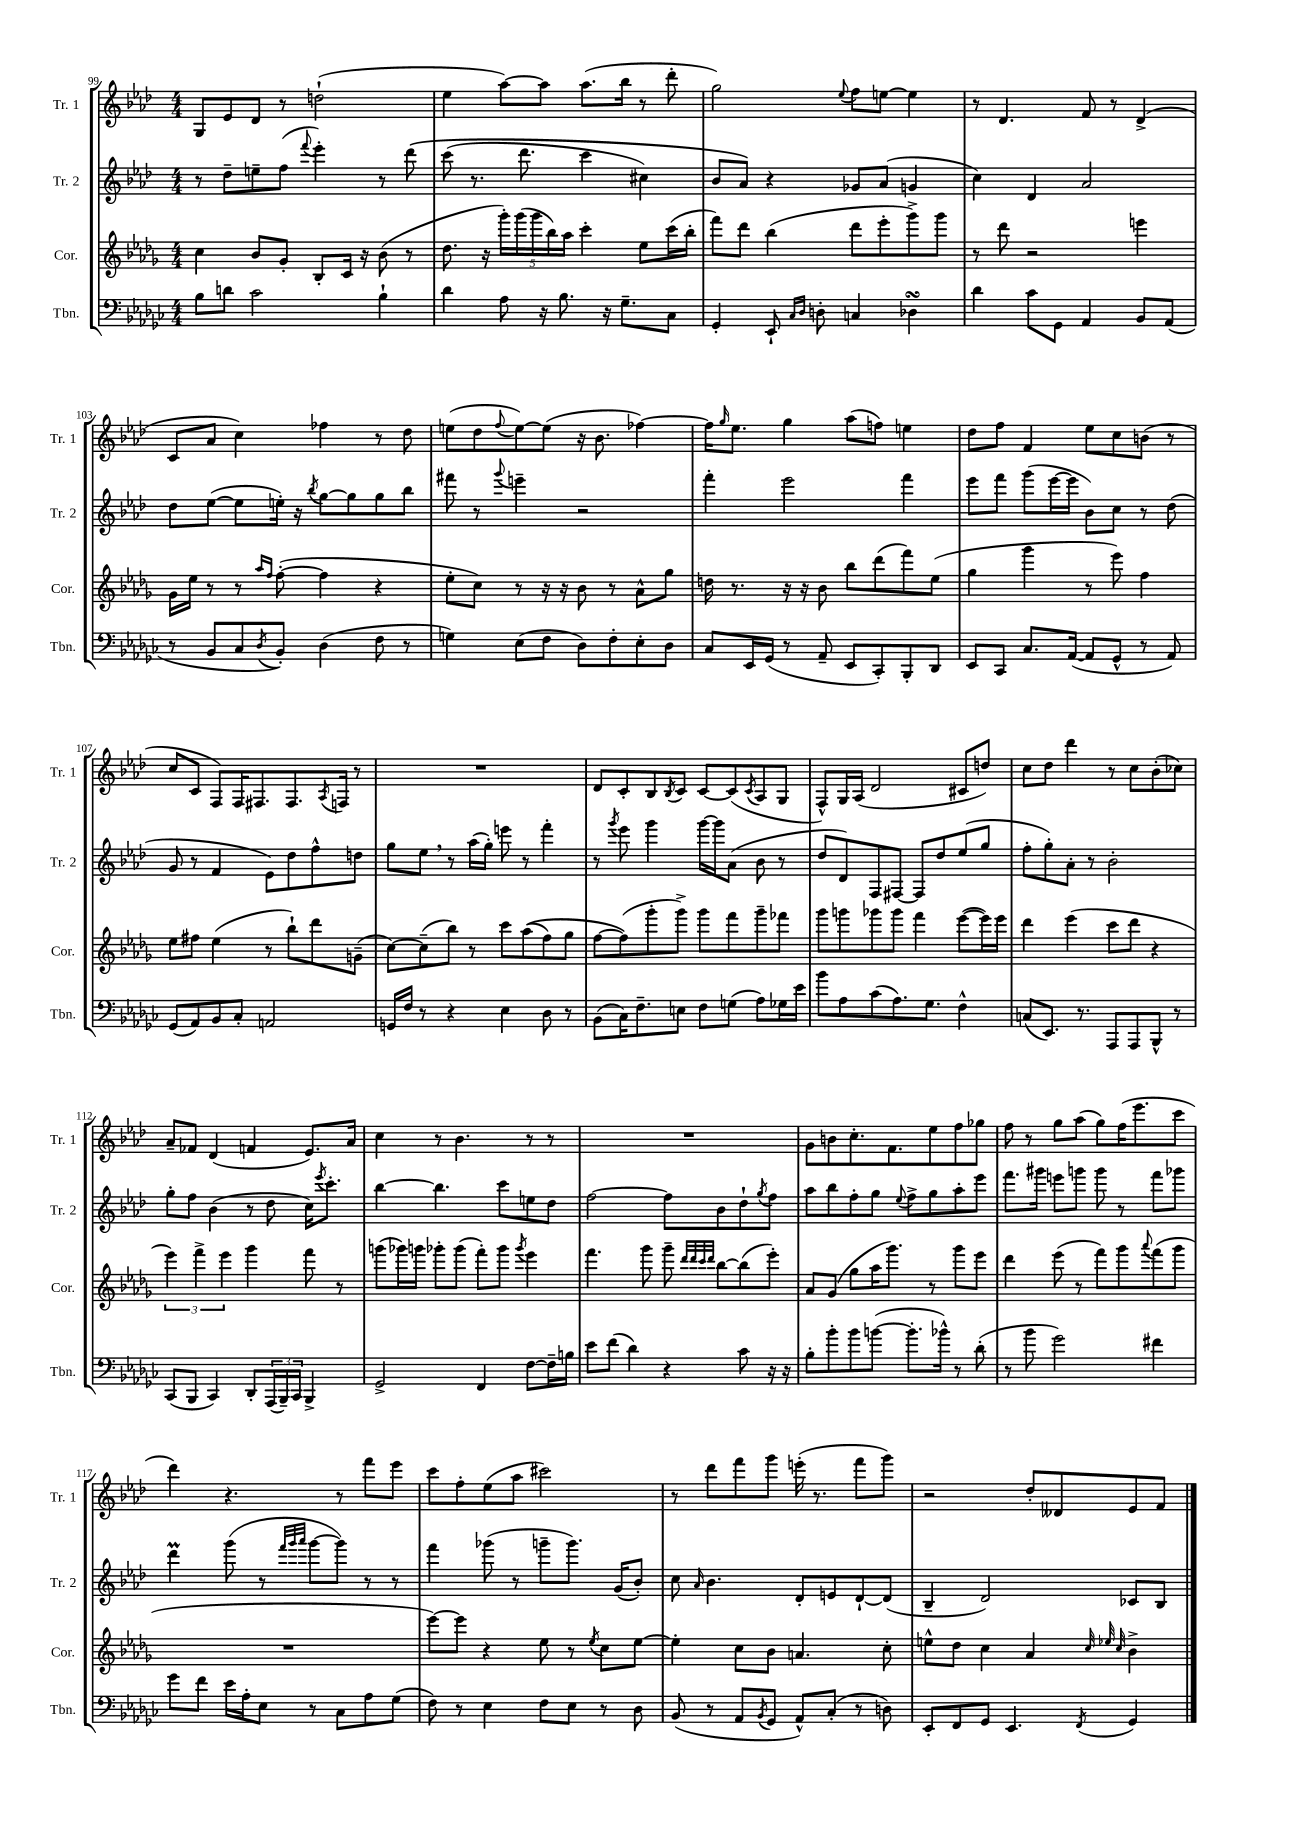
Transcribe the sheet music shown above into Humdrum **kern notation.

**kern	**kern	**kern	**kern
*staff4	*staff3	*staff2	*staff1
*clefF4	*clefG2	*clefG2	*clefG2
*k[b-e-a-d-g-c-]	*k[b-e-a-d-g-]	*k[b-e-a-d-]	*k[b-e-a-d-]
*M4/4	*M4/4	*M4/4	*M4/4
8B-\L	4cc\	8r	8G/L
8d\J	.	8dd-~\L	8e-/
2c-\	8b-/L	8ee~\	8d-/J
.	8g-'/J	(8ff\J	8r
.	.	8qqfff/	.
.	8B-'/L	4eee-'\)	(2dd`\
.	16c/Jk	.	.
.	16r	.	.
4B-`\	(8b-\	8r	.
.	8r	&(8ddd-\	.
=	=	=	=
4d-\	8.dd-\	(8ccc\	4ee-\
.	.	8.r	.
.	16r	.	.
8A-\	20ggg-'\LL)	.	[8aa-\L)
.	(20ggg-\	.	.
.	.	8.ddd-\	.
.	20ggg-\	.	.
16r	.	.	8aa-\]J
.	20bb-\)	.	.
8.B-\	.	.	.
.	20aa-\JJ	.	.
.	4ccc'\	4ccc\	(8.aa-\L
16r	.	.	.
8.G-~\L	.	.	16bb-\Jk
.	8ee-\L	4cc#\)	8r
8C-\J	(16ccc\L	.	8ddd-'\
.	16bb-'\JJ	.	.
=	=	=	=
4GG-'/	8fff\L)	8b-/L	2gg\)
.	8ddd-\J	8a-/J&)	.
8EE-`/	(4bb-\	4r	.
16qqC-/LL	.	.	.
16qqD-/JJ	.	.	.
8D'\	.	.	.
.	.	.	8qqee-/
4C/	8ddd-\L	8g-/L	8ff\L
.	8eee-'\	(8a-/J	[8ee\J
4D-\	8ggg-^\)	4g/	4ee\]
.	8ggg-\J	.	.
=	=	=	=
4d-\	8r	4cc\)	8r
.	8ddd-\	.	4.d-/
8c-\L	2r	4d-/	.
8GG-\J	.	.	.
4AA-/	.	2a-/	8f/
.	.	.	8r
8BB-/L	4eee\	.	(4d-^/
(8AA-/J	.	.	.
=	=	=	=
8r	16g-\LL	8dd-\L	8c/L
.	16ee-\JJ	.	.
8BB-/L	8r	([8ee-\J	8a-/J
8C-/	8r	8ee-\]L	4cc\)
.	16qqaa-/LL	.	.
8qD-/	16qqff/JJ	.	.
8BB-'/J)	([8ff'\	16ee'\Jk)	.
.	.	16r	.
.	.	8qbb-/	.
(4D-\	4ff\]	[8gg\L	4ff-\
.	.	8gg\]	.
8F\	4r	8gg\	8r
8r	.	8bb-\J	8dd-\
=	=	=	=
4G\)	8ee-'\L	8fff#\	(8ee\L
.	8cc\J)	8r	8dd-\
.	.	8qqggg/	8qqff/
(8E-\L	8r	4eee~\	[8ee\)
8F\J	16r	.	(8ee\]J
.	16r	.	.
8D-\L)	8b-\	2r	16r
.	.	.	8.b-\
8F'\	8r	.	.
8E-'\	8a-^^\L	.	[4ff-\)
8D-\J	8gg-\J	.	.
=	=	=	=
8C-/L	16dd\	4fff'\	16ff-\]LK
.	.	.	16qqgg/
.	8.r	.	8.ee-\J
16EE-/L	.	.	.
(16GG-/JJ	.	.	.
8r	16r	2eee-\	4gg\
.	16r	.	.
8AA-~/	8b-\	.	.
8EE-/L	8bb-\L	.	(8aa-\L
8CC-'/)	(8ddd-\	.	8ff\J)
8BBB-'/	8fff\)	4fff\	4ee\
8DD-/J	(8ee-\J	.	.
=	=	=	=
8EE-/L	4gg-\	8eee-\L	8dd-\L
8CC-/J	.	8fff\J	8ff\J
8.C-/L	4ggg-\	(8ggg\L	4f/
.	.	[16eee-\L	.
([16AA-/Jk	.	16eee-\]JJ	.
8AA-/]L	8r	8b-\L)	8ee-\L
8GG-^^/J	8eee-\)	8cc\J	8cc\
8r	4ff\	8r	(8b\J
8AA-/)	.	(8dd-\	8r
=	=	=	=
(8GG-/L	8ee-\L	8g/	8cc/L
8AA-/)	8ff#\J	8r	8c/J
8BB-/	(4ee-\	4f/	8F/L)
8C-'/J	.	.	16F/K
.	.	.	8.F#/
2AA/	8r	8e-\L)	.
.	8bb-`\L)	8dd-\	8.F#/
.	8ddd-\	8ff^^\	.
.	.	.	8qA-/
.	.	.	16F/Jk
.	(8g~\J	8dd\J	8r
=	=	=	=
16GG/LL	[8cc\L)	8gg\L	1r
16F/JJ	.	.	.
8r	(8cc~\]	8ee-\J	.
4r	8bb-\J)	8r	.
.	8r	(16aa-\LL	.
.	.	16gg'\JJ)	.
4E-\	8ccc\L	8eee\	.
.	&((8aa-\	8r	.
8D-\	8ff\)	4fff'\	.
8r	8gg-\J	.	.
=	=	=	=
(8BB-\L	[8ff\L	8r	8d-/L
.	.	8qggg/	.
16C-\K)	(8ff\]&)	8eee-\	8c'/
8.F~\	.	.	.
.	8ggg-'\	4ggg\	8B-/
.	.	.	8qB-/
8E\J	8ggg-^\J)	.	8c/J
8F\L	8ggg-\L	[16ggg\LL	[8c/L
.	.	16ggg\]J	.
(8G\J	8fff\	(8a-\J	(8c/]
.	.	.	8qc/
8A-\L)	8ggg-~\	8b-\	8A-/
16G-\L	8fff-\J	8r	8G/J
16e-\JJ	.	.	.
=	=	=	=
8b-\L	8ggg-\L	8dd-/L	8F^^/L)
8A-\	8ggg\	8d-/)	16G/L
.	.	.	(16A-/JJ
(8c-\	8ggg-\	8F/	2d-/
8.A-\)	8ggg-\J	[8F#/J	.
.	4fff\	8F#/]L	.
8.G-\J	.	.	.
.	.	8dd-/	.
4F^^\	([8eee-\L	(8ee-/	8c#/L
.	16eee-\]L)	8gg/J	8dd/J)
.	16eee-\JJ	.	.
=	=	=	=
(8C/L	4ddd-\	8ff'\L	8cc\L
8.EE-/J)	.	8gg'\)	8dd-\J
.	(4eee-\	8a-'\J	4ddd-\
8.r	.	.	.
.	.	8r	.
8AAA-/L	8ccc\L	2b-'\	8r
8AAA-/	8ddd-\J	.	8cc\L
8BBB-^^/J	4r	.	(8b-'\
8r	.	.	8cc-\J)
=	=	=	=
(8CC-/L	6eee-\)	8gg'\L	8a-~/L
8BBB-/J	.	8ff\J	8f-/J
.	6fff^\	.	.
4CC-/)	.	(4b-\	(4d-/
.	6eee-\	.	.
8DD-'/L	4ggg-\	8r	4f/
(24AAA-/L	.	8dd-\	.
24BBB-~/)	.	.	.
24CC-/JJ	.	.	.
4BBB-^/	8fff\	16cc\LK)	8.e-/L)
.	.	8qeee-/	.
.	.	8.ccc'\J	.
.	8r	.	.
.	.	.	16a-/Jk
=	=	=	=
2GG-^/	(8ggg\L	[4bb-\	4cc\
.	16ggg-\L)	.	.
.	16ggg\JJ	.	.
.	8ggg-'\L	4.bb-\]	8r
.	(8ggg-\J	.	4.b-\
4FF/	8fff'\L)	.	.
.	8ggg-\J	8ccc\L	.
.	8qggg-/	.	.
[8F\L	4eee-\	8ee\	8r
16F~\]L	.	8dd-\J	8r
16B\JJ	.	.	.
=	=	=	=
8e-\L	4.fff\	[2ff\	1r
(8f\J	.	.	.
4d-\)	.	.	.
.	8ggg-\	.	.
4r	8ggg-~\	8ff\]L	.
.	32qqddd-/LLL	.	.
.	32qqddd-/	.	.
.	32qqccc/	.	.
.	32qqddd-/JJJ	.	.
.	[8bb-\L	8b-\	.
8c-\	(8bb-\]	8dd-`\	.
.	.	8qgg/	.
16r	8eee-'\J)	8ff\J	.
16r	.	.	.
=	=	=	=
8B-'\L	8a-/L	8aa-\L	8g\L
8b-'\	(8g-/J	8bb-\	8b\
8b-\	8gg-\L	8ff'\	8.cc'\
([8b\J	16aa-\K	8gg\J	.
.	8.ggg-\J)	.	8.f\
.	.	8qqee-/	.
8.b'\]L	.	8ff^\L	.
.	8r	8gg\	8ee-\
16b-^^\Jk)	.	.	.
8r	8ggg-\L	8aa-'\	8ff\
(8d-'\	8eee-\J	8eee-\J	8gg-\J
=	=	=	=
8r	4ddd-\	8.fff\L	8ff\
8b-\	.	.	8r
.	.	16ggg#\Jk	.
2g-\)	(8eee-\	8eee\L	8gg\L
.	8r	8ggg\J	(8aa-\J
.	8fff\L)	8ggg\	8gg\L)
.	8ggg-\	8r	(16ff\K
.	.	.	8.eee-\
.	8qqaaa-/	.	.
4f#\	(8fff\	8fff\L	.
.	8ggg-\J	8ggg-\J	8ccc\J
=	=	=	=
8g-\L	1r	4ddd-\	4ddd-\)
8f\J	.	.	.
16e-\LL	.	(8ggg\	4.r
16A-'\J	.	.	.
8E-\J	.	8r	.
.	.	32qqfff/LLL	.
.	.	32qqggg/	.
.	.	32qqaaa-/JJJ	.
8r	.	[8ggg\L	.
8C-\L	.	8ggg\]J)	8r
8A-\	.	8r	8fff\L
(8G-\J	.	8r	8eee-\J
=	=	=	=
8F\)	[8eee-\L)	4fff\	8ccc\L
8r	8eee-\]J	.	8ff'\
4E-\	4r	(8ggg-\	(8ee-\
.	.	8r	8aa-\J
8F\L	8ee-\	8ggg~\L	2ccc#\)
8E-\J	8r	8.ggg\J)	.
.	8qee-/	.	.
8r	8cc\L	.	.
.	.	(16g/LK	.
8D-\	[8ee-\J	8b-'/J)	.
=	=	=	=
(8BB-/	4ee-'\]	8cc\	8r
.	.	16qqa-/	.
8r	.	4.b-\	8ddd-\L
8AA-/L	8cc\L	.	8fff\
8qBB-/	.	.	.
8GG-/J	8b-\J	.	8ggg\J
8AA-^^/L)	4.a/	8d-'/L	(16eee'\
.	.	.	8.r
(8C-'/J	.	8e/	.
8r	.	[8d-`/	8fff\L
8D\)	8cc'\	(8d-/]J	8ggg\J)
=	=	=	=
8EE-'/L	8ee^^\L	4B-~/	2r
8FF/	8dd-\J	.	.
8GG-/J	4cc\	2d-/)	.
4.EE-/	.	.	.
.	4a-/	.	8dd-'/L
.	.	.	8d--/
.	32qqcc/	.	.
.	32qqee-/	.	.
8qFF/	32qqcc/	.	.
4GG-/	4b-^\	8c-/L	8e-/
.	.	8B-/J	8f/J
==	==	==	==
*-	*-	*-	*-
